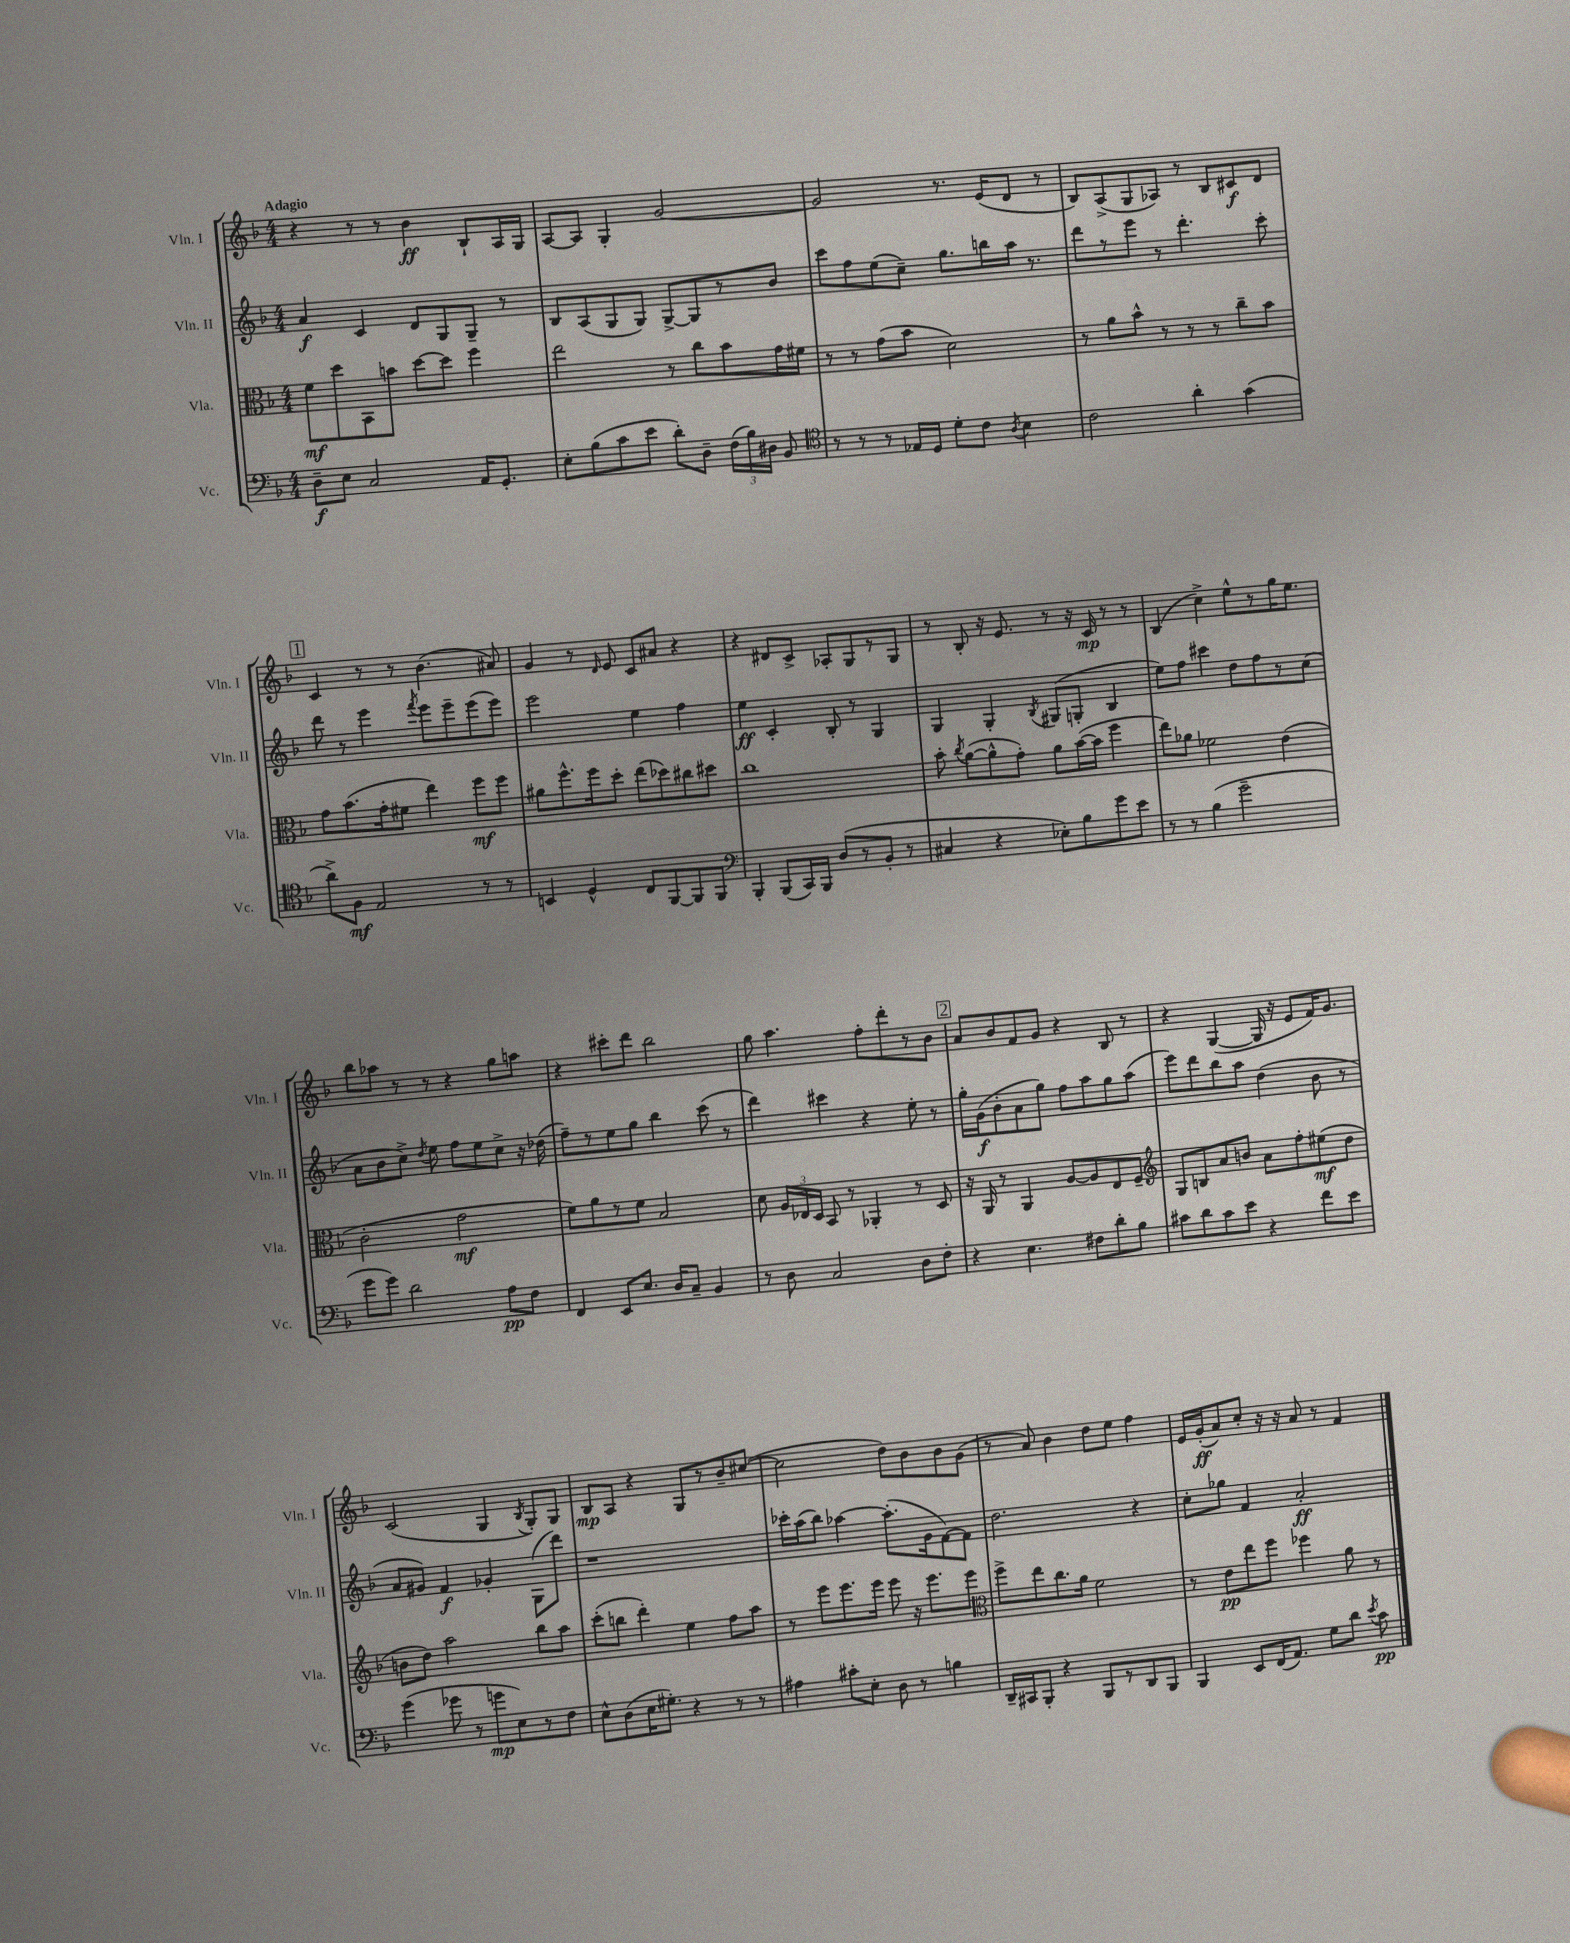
<<
\new StaffGroup <<
\new Staff = "s0" \with { instrumentName = "Vln. I" shortInstrumentName = "Vln. I" } {
    \clef treble \key f \major \numericTimeSignature \time 4/4 \tempo "Adagio"
    \autoBeamOff r4 r8 r8 bes'4\ff bes8[-! a16 g16] |
    a8[~ a8] g4-. g'2~ |
    g'2 r8. e'16[( d'8] r8 |
    bes8[) a8->( g8 aes8]) r8 bes8[ cis'8\f d'8] |
    \mark \markup { \box "1" } c'4 r8 r8 bes'4.( ais'8) |
    g'4 r8 \grace { d'16 } e'8 c'8[ ais'8] r4 |
    r4 dis'8[ c'8]-> aes8[-. g8 r8 g8] |
    r8 bes8-. r16 e'8. r8 r16 c'16\mp r8 r8 |
    bes4( c''4->) e''8[-^ r8 g''16 e''8.] |
    bes''8[ aes''8] r8 r8 r4 g''8[ a''8] |
    r4 cis'''8[-. d'''8] bes''2 |
    g''8 a''4. f''8[-. d'''8-. r8 bes'8] |
    \mark \markup { \box "2" } a'8[ bes'8 f'8 g'8] r4 bes8 r8 |
    r4 g4~( g16 r16 e'8[ f'16) g'8.] |
    c'2( g4 \acciaccatura { bes8 } g8[-.) g8] |
    bes8[\mp a8] r4 g8[ r8 bes'8-- cis''8]~( |
    cis''2 d''8[) bes'8 bes'8 g'8]( |
    r8 a'8) bes'4 d''8[ e''8] f''4 |
    e'16[ g'16-.\ff( a'8) c''8]-. r16 r16 a'8 r8 f'4 \bar "|." |
}
\new Staff = "s1" \with { instrumentName = "Vln. II" shortInstrumentName = "Vln. II" } {
    \clef treble \key f \major \numericTimeSignature \time 4/4
    \autoBeamOff a'4\f c'4 d'8[ g8 g8]-- r8 |
    bes8[ a8( g8 g8]) g8[~-> g8 r8 bes'8] |
    c'''8[ f''8 e''8( c''8]--) g''8.[ b''16 a''16] r8. |
    d'''8[ r8 e'''8] r8 d'''4.-. c'''8-. |
    \mark \markup { \box "1" } d'''8 r8 e'''4 \acciaccatura { f'''8 } e'''8[ e'''8-- e'''8( e'''8]) |
    e'''2 e''4 f''4 |
    e''4\ff c'4-. bes8-. r8 g4 |
    g4 g4-. \acciaccatura { bes8 } gis8[( g8]-. bes4 |
    e''8[) f''8] cis'''4 d''8[ f''8 r8 c''8]( |
    a'8[ bes'8 c''8]->) \acciaccatura { d''8 } e''8 f''8[ e''8 c''8]-> r16 des''16( |
    f''8[--) r8 e''8 g''8] bes''4 c'''8( r8 |
    d'''4) cis'''4 r4 e''8-. r8 |
    \mark \markup { \box "2" } g''16[-. g'16\f( bes'8-. a'8 g''8]) f''8[ a''8 g''8 a''8]( |
    e'''8[) d'''8 bes''8 a''8] d''4( bes'8 r8 |
    a'8[ gis'8]) f'4\f ges'4-. g8[( d'''8]) |
    r1 |
    ces'''16[-. a''16( bes''8]) aes''4~ aes''8.[-.( g'16 f'8~) f'8] |
    d''2. r4 |
    c''8[-. ges''8] f'4 a'2-.\ff \bar "|." |
}
\new Staff = "s2" \with { instrumentName = "Vla." shortInstrumentName = "Vla." } {
    \clef alto \key f \major \numericTimeSignature \time 4/4
    \autoBeamOff f'8[\mf d''8 bes,8 b'8] d''8[~ d''8] f''4 |
    e''2 r8 c''8[ bes'8 g'16 fis'16] |
    r8 r8 g'8[( bes'8] d'2) |
    r8 a'8[ bes'8]-^ r8 r8 r8 c''8[-- bes'8] |
    \mark \markup { \box "1" } g'8[ bes'8.( g'16-. fis'8] e''4) f''8[\mf f''8] |
    ais'8[ f''8.-^ f''16 d''8]-. e''8[( des''8) cis''8 dis''8] |
    c''1 |
    bes'8-. \acciaccatura { c''8 } a'8[~( a'8-^ g'8]-.) a'8[ bes'16~( bes'16] f''4 |
    e''8[) aes'8] fes'2 e'4( |
    c'2-. g'2\mf |
    f'8[) a'8 r8 f'8] bes2 |
    d'8 \tuplet 3/2 { a16[ ees16 d16] } bes,8 r8 aes,4-. r8 d8 |
    \mark \markup { \box "2" } r16 a,16 r8 a,4 a8[~ a8 e8 f8]-- |
    \clef treble g8[ b8 a'8 b'8] a'8[ f''8-. eis''8\mf( d''8] |
    b'8[ d''8]) a''2 bes''8[ a''8] |
    c'''8[-.( b''8] d'''4-.) e''4 f''8[ a''8] |
    r8 e'''8[ e'''8. e'''16] e'''8 r16 e'''8.[ e'''8] |
    \clef alto f''8[-> e''8 c''8. a'16] f'2 |
    r8 e'8[\pp e''8 f''8] fes''4 a'8 r8 \bar "|." |
}
\new Staff = "s3" \with { instrumentName = "Vc." shortInstrumentName = "Vc." } {
    \clef bass \key f \major \numericTimeSignature \time 4/4
    \autoBeamOff d8[--\f e8] c2 a,16[ g,8.]-. |
    e8[-. bes8( c'8 e'8] d'8[-.) d8]-- \tuplet 3/2 { f16[( bes16) dis16] } bes,8 |
    \clef tenor r8 r8 r8 ees16[ d16] d'8[-. c'8] \acciaccatura { a8 } bes4 |
    c'2 a'4-. g'4( |
    \mark \markup { \box "1" } a'8[->) f8]\mf e2 r8 r8 |
    b,4 d4-^ c8[ f,8~ f,8 f,8] |
    \clef bass bes,,4-. bes,,8[( c,16) bes,,16] d8[( r8 bes,8]-. r8 |
    cis4 r4 ees8[-.) bes8 g'8 e'8] |
    r8 r8 bes4( g'2-- |
    g'8[ g'8]) d'2 a8[\pp f8] |
    f,4 e,8[ e8.] d16[ c8]-- bes,4 |
    r8 d8 c2 d8[ f8]-. |
    \mark \markup { \box "2" } r4 e4. fis8[ d'8-. bes8] |
    cis'8[ d'8 cis'8 e'8] r4 f'8[ e'8] |
    g'4( ges'8 r8 g'8[\mp e8) r8 f8] |
    e8[-^ d8( e16 gis8.]-.) r4 r8 r8 |
    ais4 cis'8[-. e8]-. d8 r8 b4 |
    d,16[-- cis,16 bes,,8]-. r4 bes,,8[ r8 d,8 bes,,8] |
    bes,,4 e,8[ f,16( a,8.]) g8[ d'8] \acciaccatura { e'8 } c'8\pp \bar "|." |
}
>>
>>
\layout { \context { \Score \remove "Bar_number_engraver" } }
